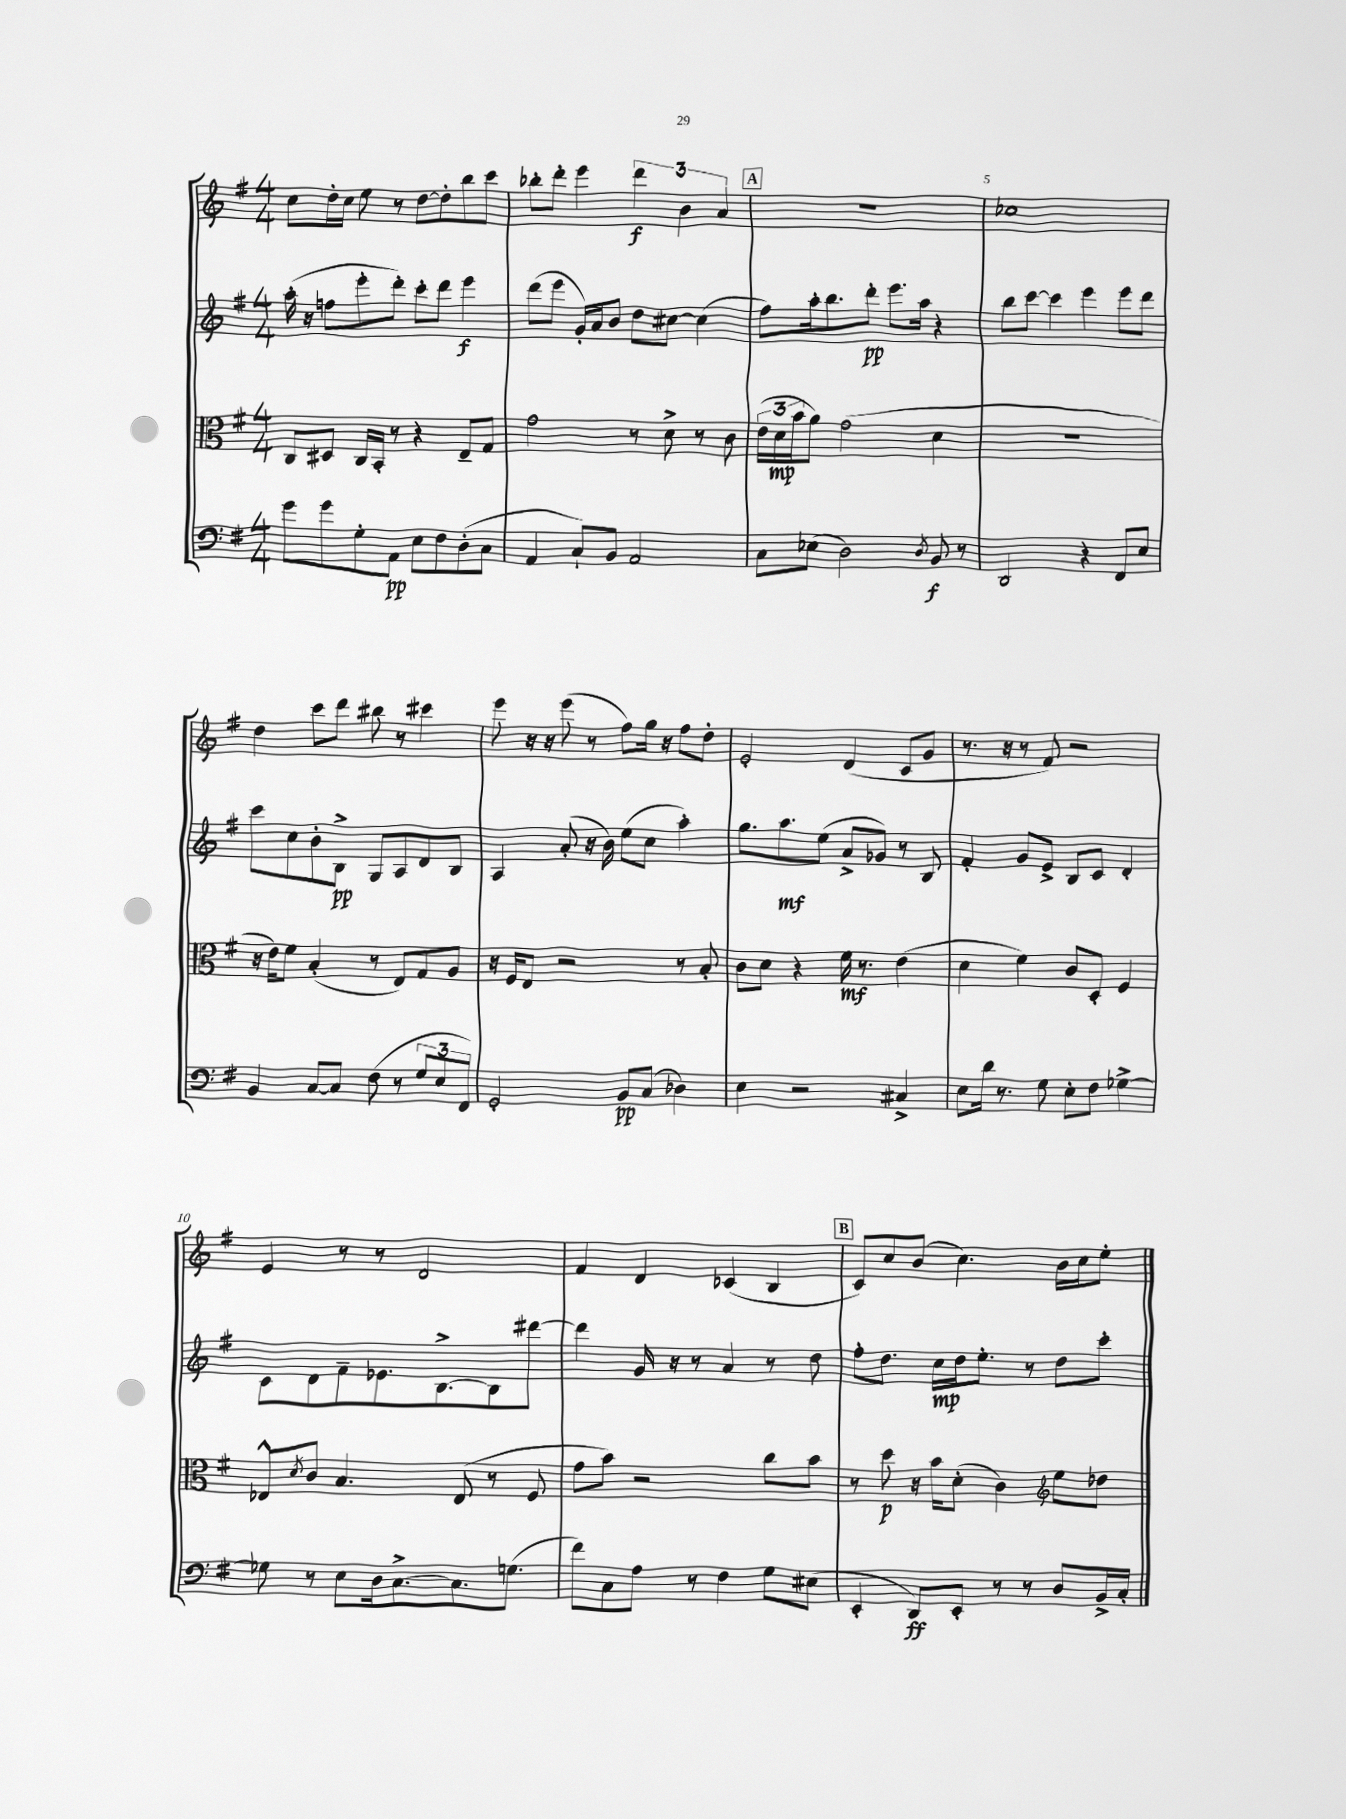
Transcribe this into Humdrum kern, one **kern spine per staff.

**kern	**kern	**kern	**kern
*staff4	*staff3	*staff2	*staff1
*clefF4	*clefC3	*clefG2	*clefG2
*k[f#]	*k[f#]	*k[f#]	*k[f#]
*M4/4	*M4/4	*M4/4	*M4/4
8g\L	8C/L	(16aa'\	8cc\L
.	.	16r	.
8g\	8D#/J	8ff\L	16dd'\L
.	.	.	16cc\JJ
8G'\	16C/LL	8eee'\	8ee\
.	16BB'/JJ	.	.
8AA\J	8r	8ddd'\J)	8r
8E\L	4r	8ccc'\L	[8dd\L
8F#\	.	8ddd\J	8dd'\]
(8D'\	8E~/L	4eee\	8bb\
8C\J	8G/J	.	8ccc\J
=	=	=	=
4AA/	2g\	(8ddd\L	8bb-'\L
.	.	8eee\J	8ddd'\J
8C`/L)	.	16g'/LL)	4eee\
.	.	16a/J	.
8BB/J	.	8b/J	.
2AA/	8r	8dd\L	6ddd\
.	8d^\	[8cc#\J	.
.	.	.	6b\
.	8r	(4cc#\]	.
.	.	.	6a/
.	8c\	.	.
=	=	=	=
8C\L	(24e\LL	8ff#\L)	1r
.	24d\	.	.
.	24b\J	.	.
(8E-\J	8a\J)	16aa'\k	.
.	.	8.bb\	.
2D\)	(2g\	.	.
.	.	8ddd'\J	.
.	.	8.eee\L	.
.	.	16aa\Jk	.
8qD/	.	.	.
8BB/	4d\	4r	.
8r	.	.	.
=	=	=	=
2DD/	1r	8bb\L	1cc-
.	.	[8ccc\J	.
.	.	4ccc\]	.
4r	.	4eee\	.
8FF#/L	.	8eee\L	.
8E/J	.	8ddd\J	.
=	=	=	=
4BB/	16r	8ccc\L	4dd\
.	16e\LK)	.	.
.	8f#\J	8cc\	.
[8C/L	(4B'/	8b'\	8ccc\L
8C/]J	.	8B^\J	8ddd\J
(8F#\	8r	8G/L	8bb#\
8r	8E/L)	8A/	8r
12G/L	8G/	8d/	4ccc#\
12E/	.	.	.
.	8A/J	8B/J	.
12FF#/J)	.	.	.
=	=	=	=
2GG'/	16r	4A/	8eee\
.	16F#/LK	.	.
.	8E/J	.	16r
.	.	.	16r
.	2r	(8a'/	(8eee\
.	.	16r	8r
.	.	16b\)	.
8BB/L	.	(8ee\L	8ff#\L)
(8C/J	.	8cc\J	16gg\Jk
.	.	.	16r
4D-\)	8r	4aa'\)	8ff#\L
.	8B'/	.	8dd'\J
=	=	=	=
4E\	8c\L	8.gg\L	2e'/
.	8d\J	.	.
.	.	8.aa\	.
2r	4r	.	.
.	.	(8ee\J	.
.	16f#\	8a^/L	(4d/
.	8.r	.	.
.	.	8g-/J)	.
4C#^/	(4e\	8r	8c/L
.	.	8B/	8g/J
=	=	=	=
8E\L	4d\	4f#'/	8.r
16d\Jk	.	.	.
8.r	.	.	16r
.	4f#\)	8g/L	8r
8G\	.	8e^/J	8f#/)
8E'\L	8c/L	8B/L	2r
8F#\J	8D'/J	8c/J	.
[4G-^\	4F#/	4d'/	.
=	=	=	=
8G-\]	8E-^^/L	8c\L	4e/
.	8qd/	.	.
8r	8c/J	8d\	.
8E\L	4.B/	8f#~\	8r
16D\k	.	8.e-\	8r
[8.C^\	.	.	.
.	.	.	2d/
.	.	[8.B^\	.
8.C\]	(8E-/	.	.
.	8r	8B\]	.
(8.G\J	.	.	.
.	8F#/	[8ddd#\J	.
=	=	=	=
8f#\L)	8g\L	4ddd#\]	4f#/
8C\	8b\J)	.	.
8A\J	2r	16g/	4d/
.	.	16r	.
8r	.	8r	.
4F#\	.	4a/	(4c-/
8G\L	8cc\L	8r	4B/
(8E#\J	8b\J	8dd\	.
=	=	=	=
4EE'/	8r	8ff#'\L	8c/L)
.	8dd\	8.dd\J	8cc/
8DD/L)	16r	.	(8b/J
.	16b\LK	16cc\LL	.
8EE'/J	(8d'\J	16dd\J	4.cc\)
.	.	8.ee'\J	.
8r	4c\)	.	.
8r	.	8r	.
*	*clefG2	*	*
8D/L	8ee\L	8dd\L	16b\LL
.	.	.	16cc\J
16BB^/L	8dd-\J	8ccc'\J	8ee'\J
16C'/JJ	.	.	.
==	==	==	==
*-	*-	*-	*-
